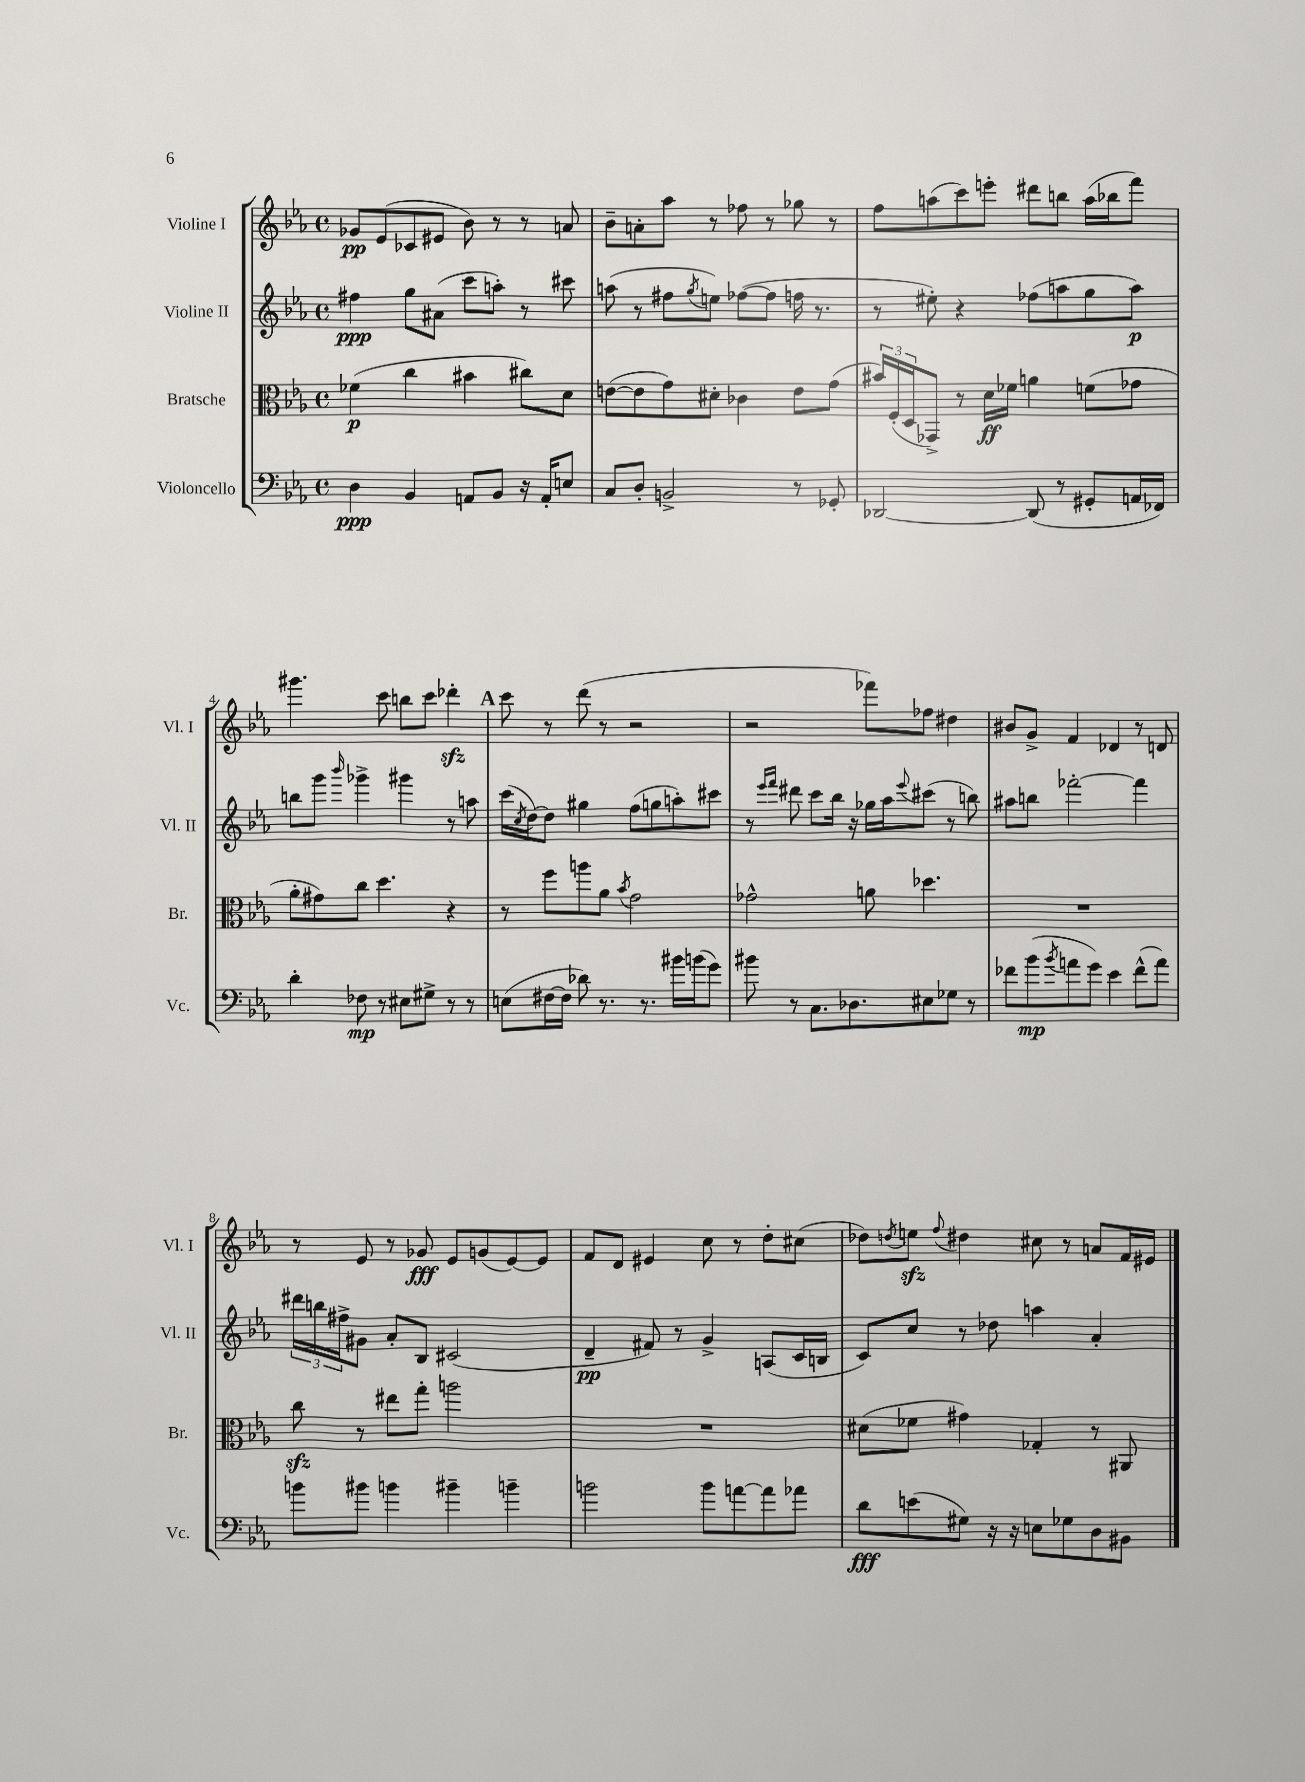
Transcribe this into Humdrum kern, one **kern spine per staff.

**kern	**kern	**kern	**kern
*staff4	*staff3	*staff2	*staff1
*clefF4	*clefC3	*clefG2	*clefG2
*k[b-e-a-]	*k[b-e-a-]	*k[b-e-a-]	*k[b-e-a-]
*M4/4	*M4/4	*M4/4	*M4/4
*met(c)	*met(c)	*met(c)	*met(c)
4D	(4f-	4ff#	8g-
.	.	.	(8e-
4BB-	4cc	8gg	8c-
.	.	(8a#	8e#
8AA	4b#	8ccc	8b-)
8BB-	.	8aa')	8r
16r	8cc#)	8r	8r
16AA'	.	.	.
8E	8d	8ccc#	8a
=	=	=	=
8C	([8e	(8aa	8b-~
8D'	8e]	8r	8a'
2BB^	8g)	8ff#	8aa-
.	.	8qgg	.
.	8d#'	8ee)	8r
.	4c-	([8ff-	8ff-
.	.	8ff-]	8r
8r	8e	16ff	8gg-
.	.	8.r	.
8GG-'	(8g	.	8r
=	=	=	=
[2DD-	24b#)	8r	8ff
.	(24F'	.	.
.	24D	.	.
.	8GG-^)	8ee#')	(8aa
.	8r	4r	8ccc)
.	16d	.	8eee'
.	16f-	.	.
(8DD-]	4a	(8ff-	8ddd#
8r	.	8aa	8bb
8GG#'	(8f	8gg	(16aa
.	.	.	16bb-
16AA	8g-	8aa)	8fff)
16FF-)	.	.	.
=	=	=	=
4d'	8a-'	8bb	4.ggg#
.	8g#)	8ggg	.
.	.	16qqbbb-	.
8F-	8cc	4ggg-^	.
8r	4.dd	.	8ccc
8E#	.	4ggg#	8bb
8G#^	.	.	8ccc
8r	4r	8r	4ddd-'
8r	.	8aa	.
=	=	=	=
(8E	8r	(16ccc	8ccc
.	.	8qcc	.
.	.	[16dd)	.
[16F#	8ff	8dd]	8r
16F#]	.	.	.
8d-)	8aa	4gg#	(8ddd
8.r	8a-	.	8r
.	8qb-	.	.
.	2g	(8ff	2r
8.r	.	.	.
.	.	8gg	.
16b#	.	8aa')	.
(16b	.	.	.
8g)	.	8ccc#	.
=	=	=	=
8b#	2g-^^	8r	2r
.	.	16qqeee-	.
.	.	16qqfff	.
8r	.	8ddd#	.
8.C	.	8ccc	.
.	.	16bb-	.
8.D-	.	16r	.
.	8a	16gg-	8fff-)
.	.	16aa-	.
.	.	8qqeee-	.
8E#	4.dd-	(8ccc#	8ff-
8G-	.	8r	4dd#
8r	.	8bb)	.
=	=	=	=
8f-	1r	8aa#	8b#
(8b-	.	8bb	8g^
8qb-	.	.	.
8a	.	[2fff-'	4f
8g)	.	.	.
4e-	.	.	4d-
(8f-^^	.	4fff-]	8r
8a)	.	.	8d
=	=	=	=
8b	8cc	24ddd#	8r
.	.	24bb	.
.	.	24ff#^	.
8b#	8r	8g#	8e-
4b	8ee#	8a-'	8r
.	8gg'	8B-	8g-
4b#~	2aa	(2c#	8e-
.	.	.	(8g
4b~	.	.	[8e-)
.	.	.	8e-]
=	=	=	=
2b	1r	4d~	8f
.	.	.	8d
.	.	8f#)	4e#
.	.	8r	.
8b	.	4g^	8cc
[8a	.	.	8r
8a]	.	(8A	8dd'
8a-	.	16c	(8cc#
.	.	16B	.
=	=	=	=
8d	(8d#	8c)	8dd-)
.	.	.	8qdd
(8e	8f-	8cc	8ee
.	.	.	8qqff
8G#)	4g#)	8r	4dd#
16r	.	8dd-	.
16r	.	.	.
8E	4G-'	4aa	8cc#
8G-	.	.	8r
8D	8r	4a-'	8a
8BB#	8AA#	.	16f
.	.	.	16e#
==	==	==	==
*-	*-	*-	*-
